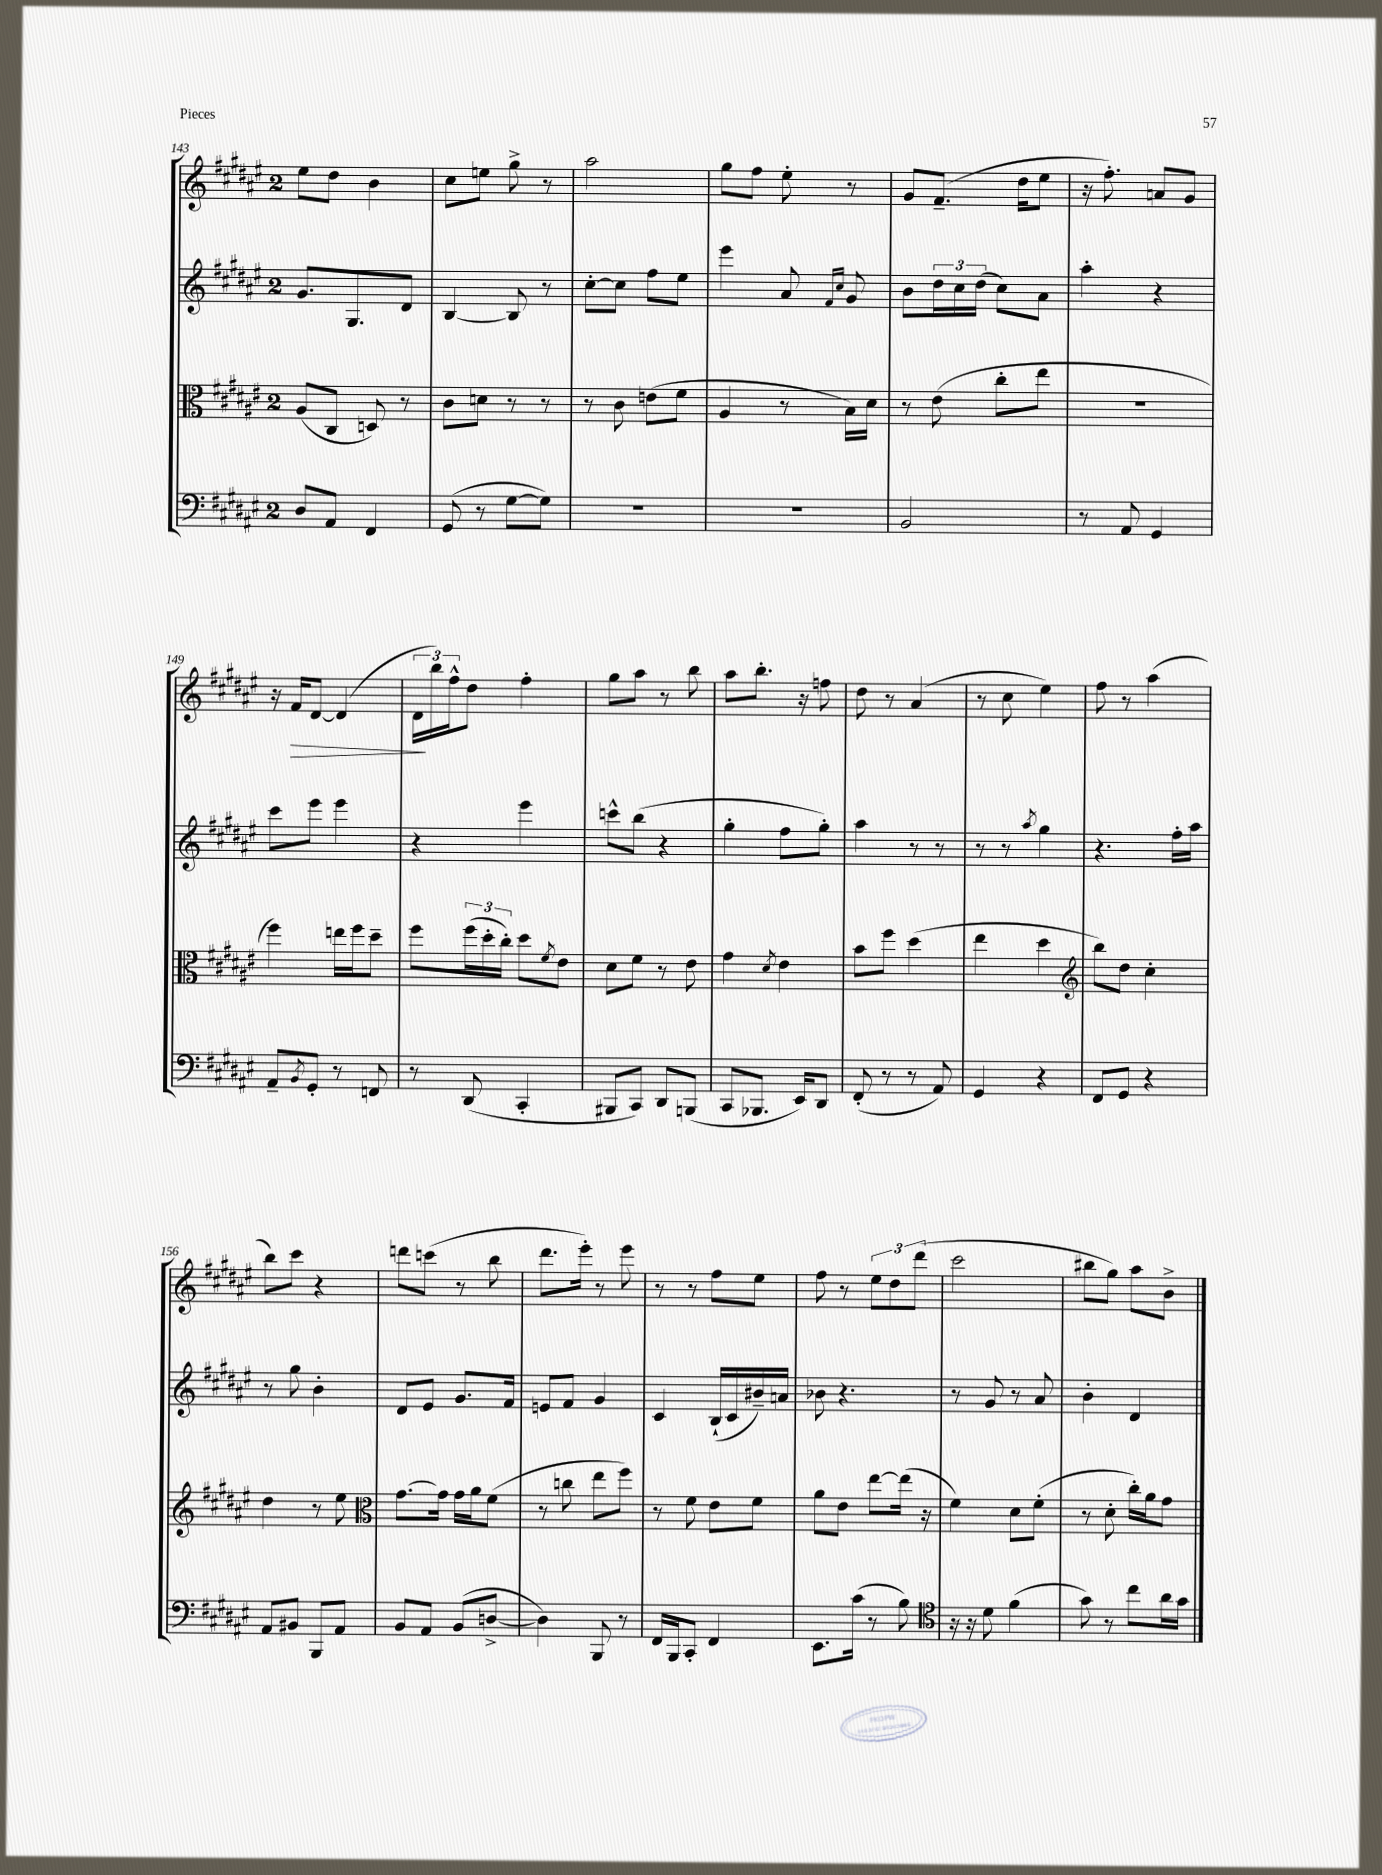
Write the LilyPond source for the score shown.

<<
\new StaffGroup <<
\new Staff = "s0" {
    \clef treble \key fis \major \once \override Staff.TimeSignature.style = #'single-digit \time 2/4
    eis''8 dis''8 b'4 |
    cis''8 e''8 gis''8-> r8 |
    ais''2 |
    gis''8 fis''8 eis''8-. r8 |
    gis'8 fis'8.--( dis''16 eis''8 |
    r16 fis''8.-.) a'8 gis'8 |
    r16 fis'16\> dis'8~ dis'4( |
    \tuplet 3/2 { dis'16\! b''16) fis''16-^ } dis''8 fis''4-. |
    gis''8 ais''8 r8 b''8 |
    ais''8 b''8.-. r16 f''8 |
    dis''8 r8 ais'4( |
    r8 cis''8 eis''4) |
    fis''8 r8 ais''4( |
    b''8) cis'''8 r4 |
    d'''8 c'''8( r8 b''8 |
    dis'''8. eis'''16-.) r8 eis'''8 |
    r8 r8 fis''8 eis''8 |
    fis''8 r8 \tuplet 3/2 { eis''8 dis''8 dis'''8( } |
    cis'''2 |
    bis''8 gis''8) ais''8 b'8-> \bar "|." |
}
\new Staff = "s1" {
    \clef treble \key fis \major \once \override Staff.TimeSignature.style = #'single-digit \time 2/4
    gis'8. gis8. dis'8 |
    b4~ b8 r8 |
    cis''8~-. cis''8 fis''8 eis''8 |
    eis'''4 ais'8 \grace { fis'16 cis''16 } gis'8 |
    b'8 \tuplet 3/2 { dis''16 cis''16 dis''16( } cis''8) ais'8 |
    ais''4-. r4 |
    cis'''8 eis'''8 eis'''4 |
    r4 eis'''4 |
    c'''8-^ b''8( r4 |
    gis''4-. fis''8 gis''8-.) |
    ais''4 r8 r8 |
    r8 r8 \acciaccatura { ais''8 } gis''4 |
    r4. fis''16-. ais''16 |
    r8 gis''8 b'4-. |
    dis'8 eis'8 gis'8. fis'16 |
    e'8 fis'8 gis'4 |
    cis'4 b16-!( cis'16 bis'16--) a'16 |
    bes'8 r4. |
    r8 gis'8 r8 ais'8 |
    b'4-. dis'4 \bar "|." |
}
\new Staff = "s2" {
    \clef alto \key fis \major \once \override Staff.TimeSignature.style = #'single-digit \time 2/4
    ais8( cis8 d8) r8 |
    cis'8 d'8 r8 r8 |
    r8 cis'8 e'8( fis'8 |
    ais4 r8 b16) dis'16 |
    r8 eis'8( cis''8-. eis''8 |
    r2 |
    fis''4) e''16 fis''16 dis''8-- |
    fis''8 \tuplet 3/2 { fis''16( dis''16-. cis''16-.) } dis''8 \acciaccatura { fis'8 } eis'8 |
    dis'8 fis'8 r8 eis'8 |
    gis'4 \acciaccatura { dis'8 } eis'4 |
    b'8 fis''8 dis''4( |
    eis''4 dis''4 |
    \clef treble b''8) dis''8 cis''4-. |
    dis''4 r8 eis''8 |
    \clef alto gis'8.~ gis'16 gis'16 ais'16 fis'8( |
    r8 c''8 eis''8 fis''8) |
    r8 fis'8 eis'8 fis'8 |
    ais'8 eis'8 eis''8~ eis''16( r16 |
    fis'4) dis'8 fis'8-.( |
    r8 dis'8-. cis''16-.) ais'16 gis'8 \bar "|." |
}
\new Staff = "s3" {
    \clef bass \key fis \major \once \override Staff.TimeSignature.style = #'single-digit \time 2/4
    dis8 ais,8 fis,4 |
    gis,8( r8 gis8~ gis8) |
    R2 |
    R2 |
    b,2 |
    r8 ais,8 gis,4 |
    ais,8-- \acciaccatura { b,8 } gis,8-. r8 f,8 |
    r8 dis,8( cis,4-. |
    bis,,8 cis,8) dis,8 b,,8( |
    cis,8 bes,,8. eis,16) dis,8 |
    fis,8-.( r8 r8 ais,8) |
    gis,4 r4 |
    fis,8 gis,8 r4 |
    ais,8 bis,8 b,,8 ais,8 |
    b,8 ais,8 b,8( d8~-> |
    d4) b,,8 r8 |
    fis,16 b,,16 cis,8-. fis,4 |
    eis,8. cis'16( r8 b8) |
    \clef tenor r16 r16 dis'8 fis'4( |
    gis'8) r8 cis''8 ais'16 gis'16 \bar "|." |
}
>>
>>
\layout { \context { \Score currentBarNumber = #143 } }
